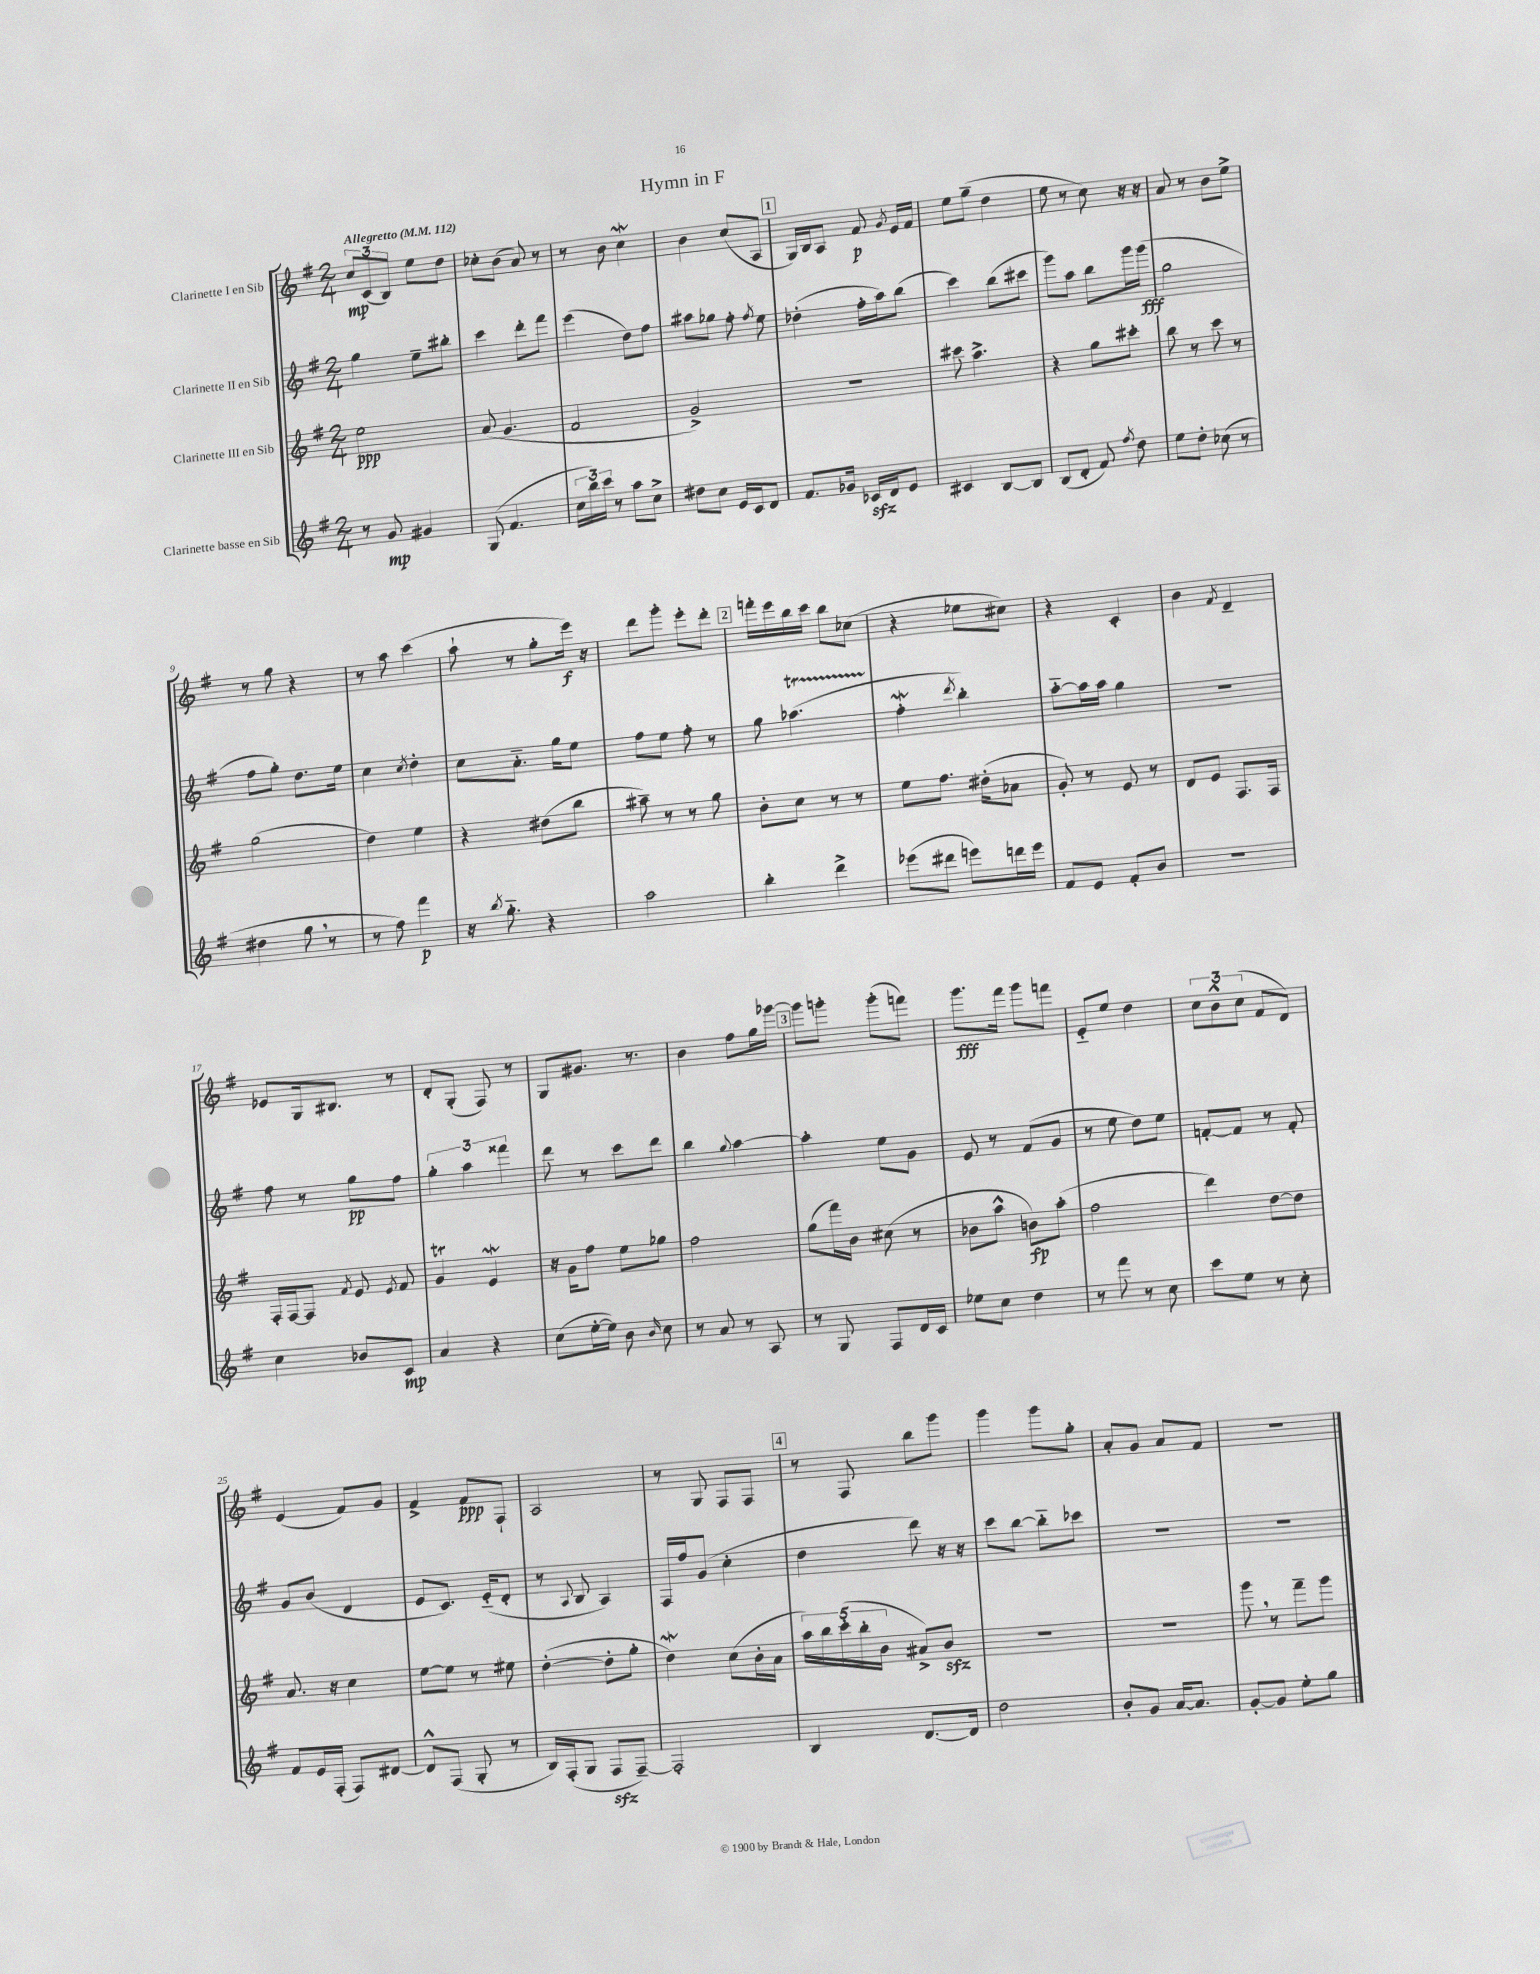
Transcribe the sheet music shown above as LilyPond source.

\header { title = "Hymn in F" }
<<
\new StaffGroup <<
\new Staff = "s0" \with { instrumentName = "Clarinette I en Sib" } {
    \clef treble \key g \major \numericTimeSignature \time 2/4 \tempo "Allegretto" 4 = 112
    \autoBeamOff \tuplet 3/2 { c''8[\mp c'8( b8]) } e''8[ d''8] |
    ces''8[-. b'8]( a'8) r8 |
    r8 b'8 c''4\mordent |
    b'4 c''8[( a8] |
    \mark \markup { \box "1" } g16[) b16 a8] fis'8\p \acciaccatura { g'8 } e'16[ fis'16] |
    e''8[ g''8]--( d''4 |
    e''8 r8 c''8) r16 r16 |
    a'8 r8 b'8[ e''8]-> |
    r8 g''8 r4 |
    r8 a''8 c'''4( |
    a''8-! r8 g''8[-. e'''16]\f) r16 |
    d'''8[ g'''8]-. e'''8[-. d'''8]-. |
    \mark \markup { \box "2" } f'''16[-. e'''16 b''16 c'''16] b''8[ ces''8]( |
    r4 ees''8[ cis''8]) |
    r4 c'4-. |
    b'4 \acciaccatura { fis'8 } d'4-- |
    ees'8[ g16 bis8.] r8 |
    d'8[-. g8]-.( fis8) r8 |
    g8[ gis'8.] r8. |
    b'4 fis''8[ g''16 ges'''16]~ |
    \mark \markup { \box "3" } ges'''8[ g'''8]-. g'''8[-.( f'''8]) |
    g'''8.[\fff fis'''16] g'''8[ f'''8] |
    e'8[-_ e''8] d''4 |
    \tuplet 3/2 { c''8[ b'8-^ c''8]( } fis'8[ d'8]) |
    e'4( fis'8[) g'8] |
    fis'4-> fis'8[\ppp fis8]-! |
    a2 |
    r8 g8 fis8[ fis8] |
    \mark \markup { \box "4" } r8 fis8 b''8[ g'''8] |
    g'''4 g'''8[ g''8]-. |
    a'8[-. g'8] a'8[ fis'8] |
    R2 \bar "|." |
}
\new Staff = "s1" \with { instrumentName = "Clarinette II en Sib" } {
    \clef treble \key g \major \numericTimeSignature \time 2/4
    \autoBeamOff g''4 e''8[-- bis''8]-. |
    c'''4 d'''8[-. fis'''8] |
    e'''4( d''8[) fis''8] |
    ais''8[ ges''8] fis''8-. \acciaccatura { fis''8 } e''8 |
    \mark \markup { \box "1" } des''4-.( fis''16[-. a''16) b''8]( |
    c'''4) b''8[( cis'''8] |
    g'''8[) a''8] b''8[ g'''16 g'''16]\fff( |
    g''2 |
    fis''8[ g''8]-.) d''8.[ e''16] |
    c''4 \acciaccatura { c''8 } d''4-. |
    c''8[ a'8.]-_ g''16[ e''8] |
    fis''8[ e''8] fis''8-. r8 |
    \mark \markup { \box "2" } g''8 aes''4.\startTrillSpan( |
    fis''4-.\mordent\stopTrillSpan \acciaccatura { d'''8 } b''4-.) |
    a''8[~-_ a''16 a''16] g''4 |
    r2 |
    fis''8 r8 g''8[\pp fis''8] |
    \tuplet 3/2 { g''4-. a''4 fisis'''4 } |
    d'''8 r8 c'''8[ d'''8] |
    b''4 \appoggiatura { g''8 } a''4~ |
    \mark \markup { \box "3" } a''4-. e''8[ g'8] |
    e'8 r8 fis'8[( g'8] |
    r8 e''8 d''8[) e''8] |
    f'8[~-. f'8] r8 f'8-. |
    g'8[ b'8]( d'4 |
    e'8[ c'8.]) e'16[-_( d'8]-. |
    r8 \appoggiatura { a8 } b8 a4) |
    fis16[ fis''16 g'8]( c''4-. |
    \mark \markup { \box "4" } d''4 d'''8) r16 r16 |
    c'''8[ b''8]~ b''8[-_ ces'''8] |
    R2 |
    R2 \bar "|." |
}
\new Staff = "s2" \with { instrumentName = "Clarinette III en Sib" } {
    \clef treble \key g \major \numericTimeSignature \time 2/4
    \autoBeamOff e''2\ppp |
    a'8( g'4. |
    fis'2 |
    g'2->) |
    \mark \markup { \box "1" } R2 |
    cis'''8 a''4.-> |
    r4 g''8[ cis'''8]-. |
    b''8 r8 c'''8 r8 |
    g''2( |
    d''4) e''4 |
    r4 dis''8[( b''8] |
    ais''8--) r8 r8 g''8 |
    \mark \markup { \box "2" } b'8[-. c''8] r8 r8 |
    e''8[ fis''8.] dis''16[-.( aes'8] |
    g'8-.) r8 e'8 r8 |
    d'8[ e'8] fis8.[ fis16] |
    fis16[-. fis16~ fis8] \acciaccatura { fis'8 } e'8 \acciaccatura { e'8 } fis'8 |
    g'4\trill e'4\mordent |
    r16 g'16[ fis''8] e''8[ ges''8] |
    fis''2 |
    \mark \markup { \box "3" } g''8[( fis'''16) b'16] cis''8( r8 |
    bes'8[ a''8]-^ b'8[\fp) a''8]-.( |
    fis''2 |
    d'''4) d''8[~ d''8] |
    a'8. r16 c''4 |
    e''8[~ e''8] r8 eis''8 |
    d''4~-.( d''8[-. g''8]-. |
    d''4\mordent) c''8[( b'16-. a'16] |
    \mark \markup { \box "4" } \tuplet 5/4 { a''16[) b''16 c'''16-.( b''16-. b'16] } ais'8[->) b'8]\sfz |
    R2 |
    R2 |
    g'''8 \breathe r8 fis'''8[-- g'''8] \bar "|." |
}
\new Staff = "s3" \with { instrumentName = "Clarinette basse en Sib" } {
    \clef treble \key g \major \numericTimeSignature \time 2/4
    \autoBeamOff r8 g'8\mp gis'4 |
    g8( fis'4. |
    \tuplet 3/2 { c''16[ b''16) c'''16] } r8 a''8[ c''8]-> |
    dis''8[ c''8] e'16[ c'16 d'8] |
    \mark \markup { \box "1" } fis'8.[ ges'16] ces'16[\sfz d'16 e'8] |
    cis'4 b8[~ b8] |
    b8[( d'8]-. fis'8) \acciaccatura { fis''8 } d''8 |
    e''8[ d''8]-. ces''8( r8 |
    dis''4 g''8 \breathe r8 |
    r8 fis''8) fis'''4\p |
    r16 \acciaccatura { b''8 } g''8.-_ r4 |
    a''2 |
    \mark \markup { \box "2" } b''4-. d'''4-> |
    ees'''8[( dis'''8] e'''8[) d'''16 e'''16] |
    fis'8[ e'8] fis'8[-. b'8] |
    r2 |
    c''4 bes'8[ c'8]\mp |
    a'4 r4 |
    c''8[( e''16~-. e''16]) b'8 \grace { b'16 } c''8 |
    r8 a'8 r8 a8 |
    \mark \markup { \box "3" } r8 g8 fis8[ d'16 c'16] |
    ees''8[ c''8] d''4 |
    r8 fis'''8 r8 c''8 |
    c'''8[ e''8] r8 c''8-. |
    fis'8[ e'16 fis16]-.( fis8[) dis'8]~ |
    dis'8[-^ fis8]( g8-. r8 |
    b16[) fis16-.( g8] fis8[\sfz fis8]~--) |
    fis2-. |
    \mark \markup { \box "4" } b4 d'8.[~ d'16] |
    d''2 |
    b'8[-. g'8] a'16[~ a'8.] |
    g'8[~-. g'8] e''8[-. g''8] \bar "|." |
}
>>
>>
